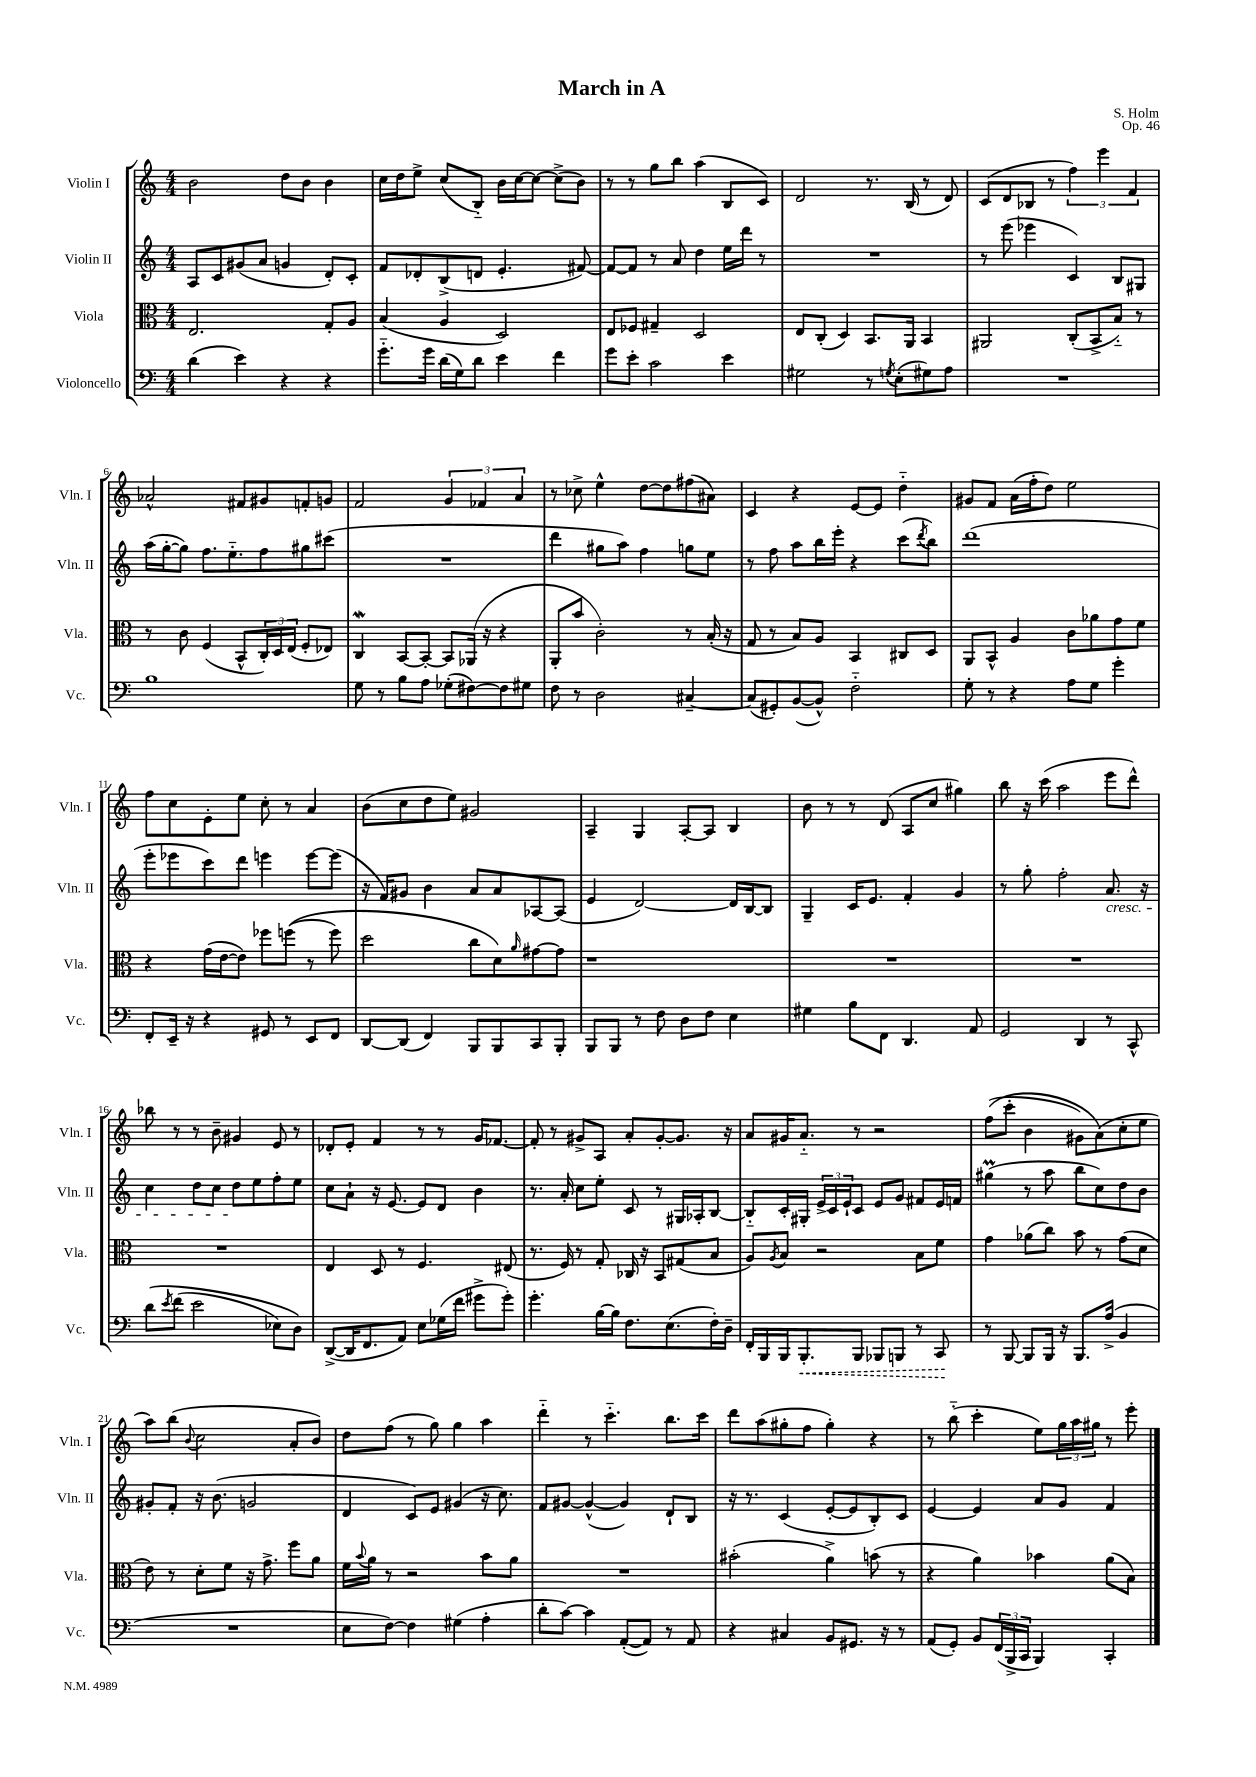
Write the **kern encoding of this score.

**kern	**kern	**kern	**kern
*staff4	*staff3	*staff2	*staff1
*clefF4	*clefC3	*clefG2	*clefG2
*k[]	*k[]	*k[]	*k[]
*M4/4	*M4/4	*M4/4	*M4/4
(4d\	2.E/	8A/L	2b\
.	.	8c/	.
4e\)	.	(8g#/	.
.	.	8a/J	.
4r	.	4g/	8dd\L
.	.	.	8b\J
4r	8G'/L	8d'/L)	4b\
.	8A/J	8c'/J	.
=	=	=	=
8.g'~\L	(4B/	8f/L	16cc\LL
.	.	.	16dd\J
.	.	8d-'/	8ee^\J
16g\Jk	.	.	.
(16d\LL	4A/	(8B^/	(8cc/L
16G\J)	.	.	.
8d\J	.	8d/J	8B'~/J)
4e\	2D/)	4.e'/	16b\LL
.	.	.	[16cc\J
.	.	.	8cc\_J
4f\	.	.	(8cc^\]L
.	.	[8f#/)	8b\J)
=	=	=	=
8g\L	8E/L	8f#/_L	8r
8e'\J	8F-/J	8f#/]J	8r
2c\	4G#~/	8r	8gg\L
.	.	8a/	8bb\J
.	2D/	4dd\	(4aa\
4e\	.	16ee\LL	8B/L
.	.	16ddd\JJ	.
.	.	8r	8c/J)
=	=	=	=
2G#\	8E/L	1r	2d/
.	(8C'/J	.	.
.	4D/)	.	.
8r	8.BB/L	.	8.r
8qG/	.	.	.
(8E'\L	.	.	.
.	16AA/Jk	.	(16B/
8G#\)	4BB/	.	8r
8A\J	.	.	8d/)
=	=	=	=
1r	2AA#/	8r	(8c/L
.	.	(8eee\	8d/
.	.	4eee-\	8B-/J
.	.	.	8r
.	(8C'/L	4c/)	6ff\)
.	8BB^/	.	.
.	.	.	6eee\
.	8B'~/J)	8B/L	.
.	.	.	6f/
.	8r	8G#/J	.
=	=	=	=
1B	8r	(16aa\LL	2a-^^/
.	.	[16gg'\J	.
.	8c\	8gg\]J)	.
.	(4F/	8.ff\L	.
.	.	8.ee'~\	.
.	8BB^^/L	.	8f#/L
.	24C'/L)	8ff\	8g#/
.	24D/	.	.
.	(24E/JJ	.	.
.	8F'/L	8gg#\	8f'/
.	8E-/J)	(8ccc#\J	8g/J
=	=	=	=
8G\	4C/	1r	2f/
8r	.	.	.
8B\L	[8BB/L	.	.
8A\J	8BB'/_J	.	.
(8G-'\L	8BB/]L	.	6g/
[8F#\)	(16AA-/Jk	.	.
.	.	.	6f-/
.	16r	.	.
8F#\]	4r	.	.
.	.	.	6a/
8G#\J	.	.	.
=	=	=	=
8F\	8AA'/L	4ddd\	8r
8r	8b/J	.	8cc-^\
2D\	2c'\)	8gg#\L	4ee^^\
.	.	8aa\J)	.
.	.	4ff\	[8dd\L
.	.	.	8dd\]
[4C#~/	8r	8gg\L	(8ff#\
.	(16B'/	8ee\J	8a#\J)
.	16r	.	.
=	=	=	=
(8C#/]L	8G/	8r	4c/
8GG#'/)	8r	8ff\	.
([8BB/	8B/L)	8aa\L	4r
8BB^^/]J)	8A/J	16bb\L	.
.	.	16eee'\JJ	.
2F'~\	4BB/	4r	[8e/L
.	.	.	8e/]J
.	8C#/L	(8ccc\L	4dd'~\
.	.	8qddd/	.
.	8D/J	8bb\J)	.
=	=	=	=
8G'\	8AA/L	(1ddd	8g#/L
8r	8BB^^/J	.	8f/J
4r	4A/	.	(16a\LL
.	.	.	16ff'\J
.	.	.	8dd\J)
8A\L	8c\L	.	2ee\
8G\J	8a-\	.	.
4g'\	8g\	.	.
.	8f\J	.	.
=	=	=	=
8FF'/L	4r	8eee'\L	8ff\L
16EE~/Jk	.	8eee-\	8cc\
16r	.	.	.
4r	(16g\LL	8ccc\)	8e'\
.	[16e\J	.	.
.	8e\]J)	8ddd\J	8ee\J
8GG#/	8ff-\L	4eee\	8cc'\
8r	&((8ff\J	.	8r
8EE/L	8r	[8eee\L	4a/
8FF/J	8ff\)	(8eee\]J	.
=	=	=	=
[8DD/L	2dd\	16r	(8b\L
.	.	16f/LK)	.
(8DD/]J	.	8g#/J	8cc\
4FF/)	.	4b\	8dd\
.	.	.	8ee\J)
8BBB/L	8cc\L	8a/L	2g#/
8BBB/	8d\&)	8a/	.
.	16qqa/	.	.
8CC/	[8g#\	[8A-/	.
8BBB'/J	8g#\]J	(8A-/]J	.
=	=	=	=
8BBB/L	1r	4e/	4A~/
8BBB/J	.	.	.
8r	.	[2d/)	4G/
8F\	.	.	.
8D\L	.	.	[8A'/L
8F\J	.	.	8A/]J
4E\	.	16d/]LL	4B/
.	.	[16B/J	.
.	.	8B/]J	.
=	=	=	=
4G#\	1r	4G~/	8b\
.	.	.	8r
8B\L	.	16c/LK	8r
.	.	8.e/J	.
8FF\J	.	.	(8d/
4.DD/	.	4f'/	8A/L
.	.	.	8cc/J
.	.	4g/	4gg#\)
8AA/	.	.	.
=	=	=	=
2GG/	1r	8r	8bb\
.	.	8gg'\	16r
.	.	.	(16ccc\
.	.	2ff'\	2aa\
4DD/	.	.	.
8r	.	8.a/	8eee\L
8CC^^/	.	.	8ddd^^\J)
.	.	16r	.
=	=	=	=
&(8d\L	1r	4cc\	8bb-\
8qe/	.	.	.
(8f\J	.	.	8r
2e\	.	8dd\L	8r
.	.	8cc\J	8b~\
.	.	8dd\L	4g#/
.	.	8ee\	.
8E-\L)	.	8ff'\	8e/
8D\J&)	.	8ee\J	8r
=	=	=	=
([8DD^/L	4E/	8cc\L	8d-'/L
16DD/]K	.	8a`\J	8e'/J
8.FF/	.	.	.
.	8D/	16r	4f/
.	.	[8.e/	.
8AA/J)	8r	.	.
8E\L	4.F/	8e/]L	8r
(16G-\L	.	8d/J	8r
16f\JJ	.	.	.
8g#^\L	.	4b\	16g/LK
.	.	.	[8.f-/J
8g#'\J)	(8E#/	.	.
=	=	=	=
4.g'\	8.r	8.r	8f-'/]
.	.	.	8r
.	16F/)	16a'/	.
.	8r	8cc\L	8g#^/L
[16B\LL	8G'/	8ee'\J	8A/J
16B\]JJ	.	.	.
8.F\L	16C-/	8c/	8a'/L
.	16r	.	.
.	8BB/L	8r	[8g#'/
(8.E\	.	.	.
.	(8G#/	16G#/LL	8.g#/]J
.	.	16A-'/J	.
16F'\L)	8B/J	[8B/J	.
16D~\JJ	.	.	16r
=	=	=	=
16FF'/LL	8A/L)	8B'~/]L	8a/L
16BBB/	.	.	.
.	8qA/	.	.
16BBB/J	8B/J	16c'/L	16g#/K
8.BBB'/	.	16G#'/JJ	8.a'~/J
.	2r	24e^/LL	.
.	.	24c/	.
.	.	24e`/J	.
8BBB/J	.	8c/J	8r
8BBB-/L	.	8e/L	2r
8BBB/J	.	8g/J	.
8r	8B\L	8f#/L	.
8CC/	8f\J	16e/L	.
.	.	16f/JJ	.
=	=	=	=
8r	4g\	(4gg#\	&((8ff\L
[8BBB/	.	.	8ccc'\J
8BBB/]L	(8a-\L	8r	4b\
16BBB/Jk	8cc\J)	8aa\	.
16r	.	.	.
8.BBB/L	8b\	8bb\L	8g#\L)
.	8r	8cc\)	(8a\&)
(16A^/Jk	.	.	.
4BB/	(8g\L	8dd\	8cc'\
.	8d\J	8b\J	8ee\J
=	=	=	=
1r	8e\)	8g#'/L	8aa\L)
.	8r	8f'/J	(8bb\J
.	.	.	8qqb/
.	8d'\L	16r	2cc\
.	.	(8.b\	.
.	8f\J	.	.
.	16r	2g/	.
.	8.g^\	.	.
.	8ff\L	.	8a'/L
.	8a\J	.	8b/J)
=	=	=	=
8E\L	16f\LL	4d/	8dd\L
.	8qqb/	.	.
.	16a\JJ	.	.
[8F\J)	8r	.	(8ff\J
4F\]	2r	8c/L)	8r
.	.	8e/J	8gg\)
(4G#\	.	(4g#/	4gg\
4A'\	8b\L	16r	4aa\
.	.	8.cc\)	.
.	8a\J	.	.
=	=	=	=
8d'\L	1r	8f/L	4ddd'~\
[8c\J)	.	[8g#/J	.
4c\]	.	(4g#^^/_	8r
.	.	.	4.ccc'~\
([8AA'/L	.	4g#/])	.
8AA/]J)	.	.	.
8r	.	8d`/L	8.bb\L
8AA/	.	8B/J	.
.	.	.	16ccc\Jk
=	=	=	=
4r	(2b#'\	16r	8ddd\L
.	.	8.r	.
.	.	.	(8aa\
4C#/	.	(4c/	8gg#'\
.	.	.	8ff\J
8BB/L	4a^\)	[8e'/L	4gg#'\)
8.GG#/J	.	8e/]	.
.	(8b\	8B'/)	4r
16r	.	.	.
8r	8r	8c/J	.
=	=	=	=
(8AA/L	4r	[4e/	8r
8GG'/J)	.	.	(8bb'~\
8BB/L	4a\)	4e/]	4ccc'\
(24FF/L	.	.	.
24BBB^/	.	.	.
24CC/JJ	.	.	.
4BBB/)	4b-\	8a/L	8ee\L)
.	.	8g/J	24gg\L
.	.	.	24aa\
.	.	.	24gg#\JJ
4CC'/	(8a\L	4f/	8r
.	8B\J)	.	8eee'\
==	==	==	==
*-	*-	*-	*-
